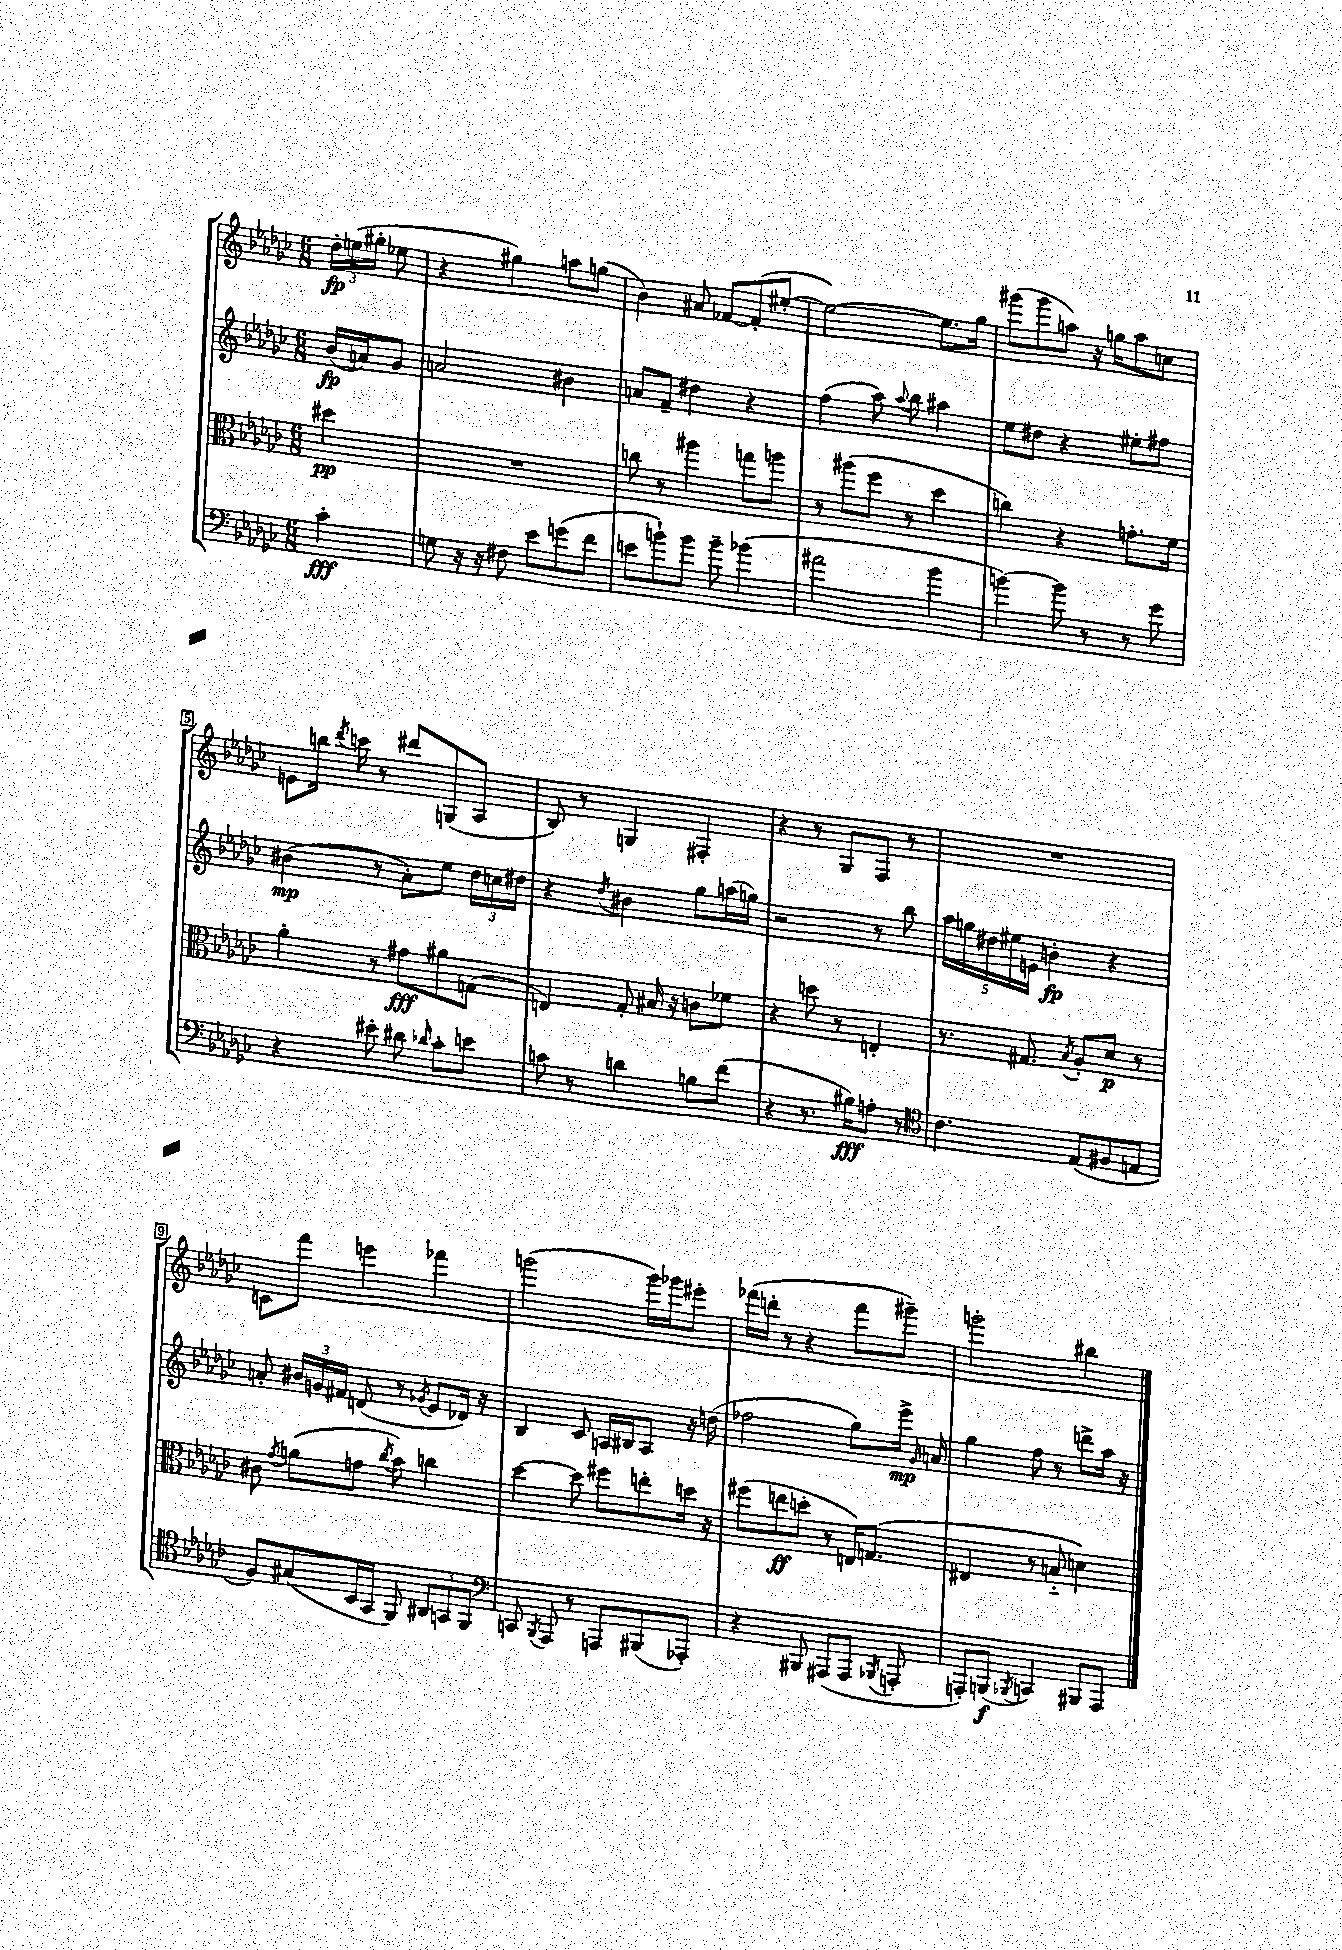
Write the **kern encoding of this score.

**kern	**dynam	**kern	**dynam	**kern	**dynam	**kern	**dynam
*part4	*part4	*part3	*part3	*part2	*part2	*part1	*part1
*staff4	*staff4	*staff3	*staff3	*staff2	*staff2	*staff1	*staff1
*clefF4	*	*clefC3	*	*clefG2	*	*clefG2	*
*k[b-e-a-d-g-c-]	*	*k[b-e-a-d-g-c-]	*	*k[b-e-a-d-g-c-]	*	*k[b-e-a-d-g-c-]	*
*M6/8	*	*M6/8	*	*M6/8	*	*M6/8	*
=	=	=	=	=	=	=	=
4c-'\	fff	4dd#X\	pp	(16b-/LL	fp	24dd-'\LL	fp
.	.	.	.	.	.	(24een\	.
.	.	.	.	16an/J)	.	.	.
.	.	.	.	.	.	24gg#X'\JJ	.
.	.	.	.	8g-/J	.	8ee-X\	.
=1	=1	=1	=1	=1	=1	=1	=1
8Gn\	.	2.r	.	2an/	.	4r	.
16r	.	.	.	.	.	.	.
16r	.	.	.	.	.	.	.
8F#X\	.	.	.	.	.	4gg#X\)	.
8e-\L	.	.	.	.	.	.	.
(8gn\	.	.	.	4b#X\	.	8aan\L	.
8f\J	.	.	.	.	.	(8ggn\J	.
=2	=2	=2	=2	=2	=2	=2	=2
8en\L	.	8ccn\	.	8an/L	.	4b-\)	.
8bn`\)	.	8r	.	8f~/J	.	.	.
8b\J	.	4aa#X\	.	4dd#X\	.	8a#X/	.
8b~\	.	.	.	.	.	[8f-X/L	.
(4b-X\	.	8ggn\L	.	4r	.	(8f-'/]	.
.	.	8aan\J	.	.	.	[8ee#X'/J	.
=3	=3	=3	=3	=3	=3	=3	=3
2a#X\	.	8r	.	(4ff\	.	2ee#\_)	.
.	.	(8aa#X\L	.	.	.	.	.
.	.	8ff\J	.	8aa-\)	.	.	.
.	.	.	.	8qqaa-/	.	.	.
.	.	8r	.	8bb-\	.	.	.
4b-\	.	4dd-\	.	4aa#X\	.	8.ee#\L]	.
.	.	.	.	.	.	16gg-\Jk	.
=4	=4	=4	=4	=4	=4	=4	=4
[4bn\)	.	4ccn\)	.	8ee-\L	.	(8ggg#X\L	.
.	.	.	.	8dd#X\J	.	8ggg#\	.
8b\]	.	4r	.	4r	.	8aan\J)	.
8r	.	.	.	.	.	16r	.
.	.	.	.	.	.	16ggn\KL	.
8r	.	8.gn'\L	.	8ee#X'\L	.	8aa\	.
8g-\	.	.	.	8ff#X\J	.	8ccn\J	.
.	.	16f\Jk	.	.	.	.	.
!!LO:LB:g=z
=5	=5	=5	=5	=5	=5	=5	=5
4r	.	4a-'\	.	(4b#X\	mp	8en\L	.
.	.	.	.	.	.	16bbn\Jk	.
.	.	.	.	.	.	8qddd-/	.
.	.	.	.	.	.	16cccn\	.
8e#X'\	.	8r	.	8r	.	8r	.
8d#X\	.	8g#X\L	fff	8a-'\L)	.	8ddd#X/L	.
16qqd-X/	.	.	.	.	.	.	.
8c-'\L	.	8a#X\	.	8ee-\J	.	(8Gn/	.
8en\J	.	(8Gn\J	.	24dd-\LL	.	8A-/J	.
.	.	.	.	24ccn\	.	.	.
.	.	.	.	24dd#X\JJ	.	.	.
=6	=6	=6	=6	=6	=6	=6	=6
8cn\	.	4En/)	.	4r	.	8B-/)	.
8r	.	.	.	.	.	8r	.
.	.	.	.	8qdd-/	.	.	.
4dn\	.	8G-'/	.	4b#X\	.	4Gn/	.
.	.	16B#X/	.	.	.	.	.
.	.	16r	.	.	.	.	.
8Bn\L	.	8cn\L	.	8gg-\L	.	4F#X'/	.
(8f\J	.	8f-X\J	.	(16aan\L	.	.	.
.	.	.	.	16ggn\JJ)	.	.	.
=7	=7	=7	=7	=7	=7	=7	=7
4r	.	4r	.	2r	.	4r	.
8.r	.	8ddn\	.	.	.	8r	.
.	.	8r	.	.	.	8G-/L	.
16B#X\KL)	fff	.	.	.	.	.	.
8An'\J	.	4En'/	.	8r	.	8F/J	.
8r	.	.	.	8bb-\	.	8r	.
=8	=8	=8	=8	=8	=8	=8	=8
*clefC4	*	*	*	*	*	*	*
4.c-\	.	8.r	.	20aa-\LL	.	2.r	.
.	.	.	.	20ggn\	.	.	.
.	.	.	.	20dd#X\	.	.	.
.	.	.	.	20ee#X\	.	.	.
.	.	8.G#X/	.	.	.	.	.
.	.	.	.	20en\JJ	.	.	.
.	.	.	.	4bn'\	fp	.	.
.	.	8qB-/	.	.	.	.	.
(8E-/L	.	8A-'/L	.	.	.	.	.
8F#X/	.	8d-/J	p	4r	.	.	.
8En/J	.	8r	.	.	.	.	.
!!LO:LB:g=z
=9	=9	=9	=9	=9	=9	=9	=9
8F/L)	.	8c#X\	.	8an'/	.	8cn\L	.
.	.	8qg-/	.	.	.	.	.
(8G#X/	.	(8an\L	.	24b#X/LL	.	8fff\J	.
.	.	.	.	24gn/	.	.	.
.	.	.	.	24f#X/JJ	.	.	.
16BB-/L	.	8gn\J	.	(8dn/	.	4eeen\	.
16GG-/JJ	.	.	.	.	.	.	.
.	.	8qcc-/	.	.	.	.	.
8FF/)	.	8b-\)	.	8r	.	.	.
.	.	.	.	8qg-X/	.	.	.
12AA#X/L	.	4ccn\	.	8e-/L	.	4fff-X\	.
12GGn/	.	.	.	.	.	.	.
.	.	.	.	16d-X/Jk)	.	.	.
12FF/J	.	.	.	.	.	.	.
.	.	.	.	16r	.	.	.
=10	=10	=10	=10	=10	=10	=10	=10
*clefF4	*	*	*	*	*	*	*
8CCn/	.	[4dd-\	.	4B-/	.	(2gggn\	.
8qBBB-/	.	.	.	.	.	.	.
8AAA-/	.	.	.	.	.	.	.
8r	.	8dd-\]	.	8c-/	.	.	.
8AAAn/L	.	8ff#X\L	.	16An/LL	.	.	.
.	.	.	.	16B#X/J	.	.	.
(8BBB#X/	.	8een'\	.	8A/J	.	16ggg\LL)	.
.	.	.	.	.	.	16ggg-X\J	.
8AAA-X'/J)	.	16ddn\Jk	.	16r	.	8eee#X'\J	.
.	.	16r	.	(16ddn\	.	.	.
=11	=11	=11	=11	=11	=11	=11	=11
4r	.	(8ff#X\L	.	2ff-X\	.	(16fff-X\LL	.
.	.	.	.	.	.	16dddn'\JJ	.
.	.	8een\	ff	.	.	8r	.
8BBB#X/	.	8ddn'\J	.	.	.	4r	.
(8AAA#X/L	.	8r	.	.	.	.	.
8AAA#/J	.	16En/KL)	.	8gg-\L)	.	8fff-\L	.
.	.	(8.Gn/J	.	.	.	.	.
8qBBB-X/	.	.	.	.	.	.	.
8AAAn'/	.	.	.	16eee-^\Jk	mp	8ggg#X~\J)	.
.	.	.	.	16qqg-/	.	.	.
.	.	.	.	16an/	.	.	.
=12	=12	=12	=12	=12	=12	=12	=12
8AAAn'/L)	.	4E#X/	.	4gg-\	.	2gggn'\	.
(8BBBn/J	f	.	.	.	.	.	.
8qBBB-X/	.	.	.	.	.	.	.
4CCn/)	.	8r	.	8ff\	.	.	.
.	.	8Bn/	.	8r	.	.	.
8BBB#X/L	.	4dn\)	.	8dddn^\L	.	4bb#X\	.
8AAA/J	.	.	.	16aa-\Jk	.	.	.
.	.	.	.	16r	.	.	.
==	==	==	==	==	==	==	==
*-	*-	*-	*-	*-	*-	*-	*-
